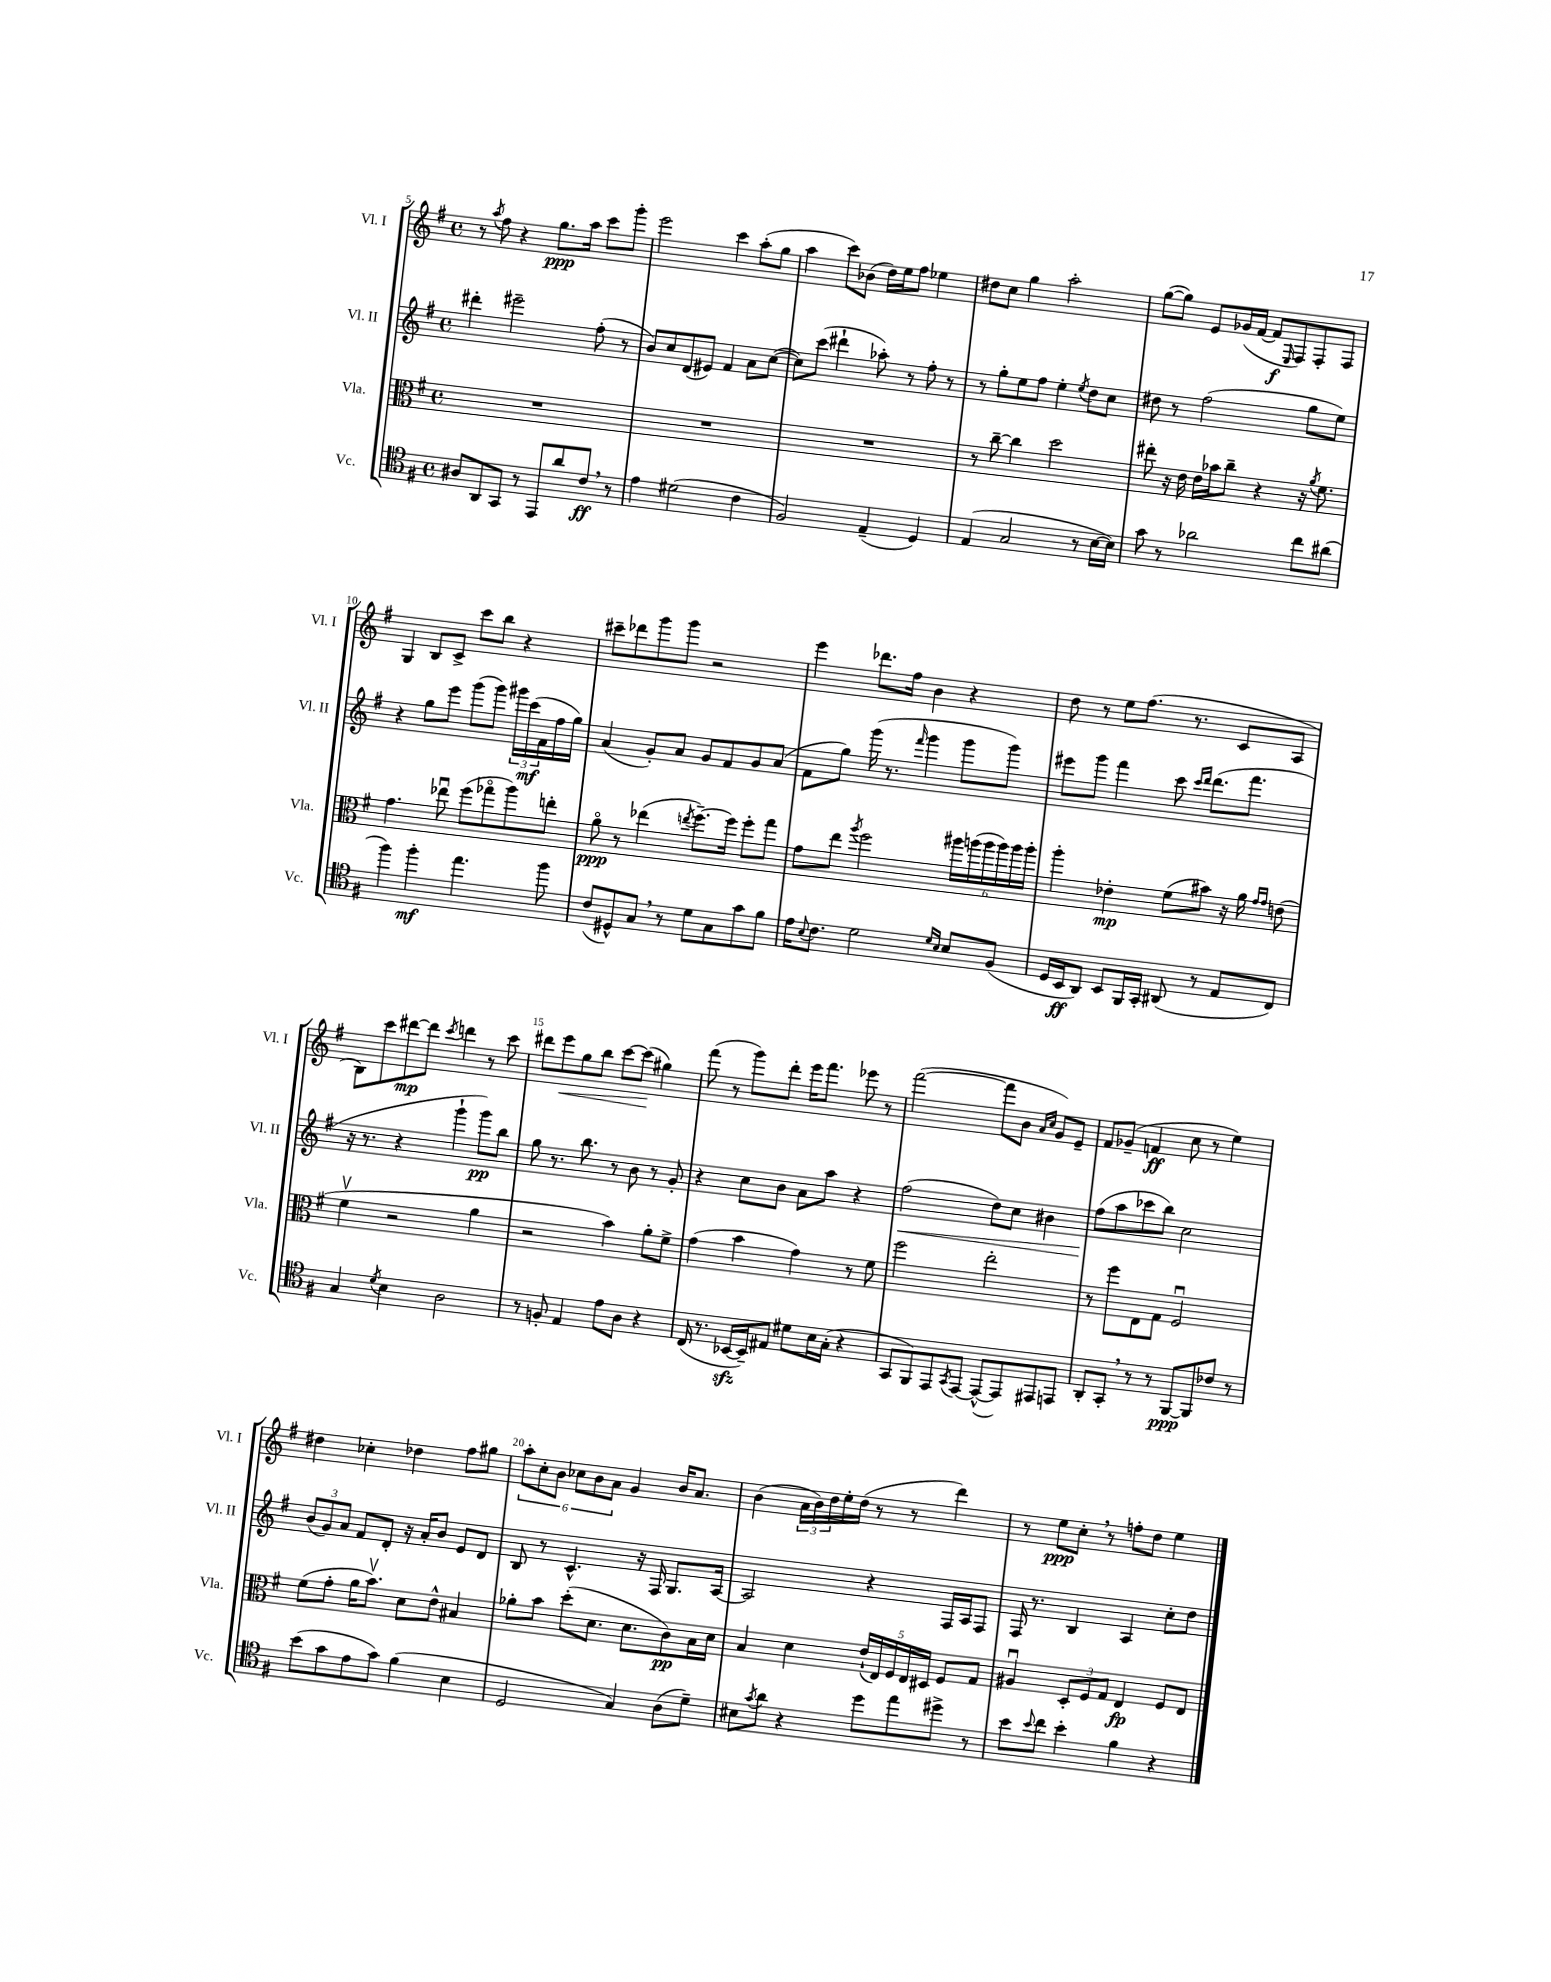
<<
\new StaffGroup <<
\new Staff = "s0" \with { instrumentName = "Vl. I" shortInstrumentName = "Vl. I" } {
    \clef treble \key g \major \defaultTimeSignature \time 4/4
    r8 \acciaccatura { a''8 } fis''8 r4 g''8.\ppp a''16 c'''8 g'''8-. |
    e'''2 c'''4 a''8-.( g''8 |
    a''4 c'''8) bes'8( d''16) e''16 fis''8 ees''4 |
    dis''8 c''8 g''4 a''2-. |
    g''8~( g''8) e'8 ges'16( fis'16~ fis'8\f \grace { e16 } fis8) fis8-. fis8 |
    g4 b8 c'8-> c'''8 b''8 r4 |
    cis'''8-- des'''8 g'''8 g'''8 r2 |
    e'''4 des'''8. fis''16 b'4 r4 |
    d''8 r8 e''8 fis''8.( r8. c'8 a8 |
    b8) c'''8 dis'''8~\mp dis'''8 \acciaccatura { c'''8 } d'''4 r8 c'''8 |
    dis'''8 e'''8\< g''8 b''8 c'''8~ c'''8\!( gis''4) |
    fis'''8( r8 g'''8) d'''8-. e'''16 fis'''8. ees'''8 r8 |
    fis'''2~( fis'''8 b'8 \grace { a'16 c''16 } g'8) e'8-- |
    fis'8 ges'8--( f'4\ff c''8 r8 e''4) |
    dis''4 ces''4-. des''4 fis''8 gis''8 |
    \tuplet 6/4 { a''8-. c''8-. b'8 ces''8 b'8 a'8 } g'4 b'16 a'8. |
    b'4( \tuplet 3/2 { a'16 b'16) d''16 } e''16-. d''16( r8 r8 d'''4) |
    r8 e''8\ppp c''8-. \breathe r8 f''8-. d''8 e''4 \bar "|." |
}
\new Staff = "s1" \with { instrumentName = "Vl. II" shortInstrumentName = "Vl. II" } {
    \clef treble \key g \major \defaultTimeSignature \time 4/4
    dis'''4-. eis'''2-- fis''8-.( r8 |
    b'8) c''8 d'8( eis'8) fis'4 a'8 c''8~( |
    c''8) c'''8( dis'''4-! aes''8-.) r8 fis''8-. r8 |
    r8 g''8-. e''8 fis''8 e''4-. \acciaccatura { e''8 } d''8 c''8 |
    dis''8 r8 fis''2( g''8 e''8) |
    r4 g''8 e'''8 g'''8( g'''8) \tuplet 3/2 { gis'''16 c'''16\mf( fis'16 } fis''16 g''16) |
    a'4( g'8-.) a'8 g'8 fis'8 g'8 a'8( |
    fis'8 g''8) g'''16( r8. \grace { fis'''16 } g'''4 g'''8 g'''8) |
    eis'''8 g'''8 fis'''4 c'''8 \grace { c'''16 d'''16 } d'''8.( fis'''8. |
    r16 r8. r4 g'''4-! g'''8\pp) b''8 |
    g''8 r8. b''8. r8 b'8 r8 g'8-. |
    r4 c''8 b'8 a'8 a''8 r4 |
    fis''2\<( d''8) c''8 bis'4 |
    fis''8\!( a''8 ces'''8 b''8) c''2 |
    \tuplet 3/2 { b'8( g'8) a'8 } fis'8 d'8-. r16 a'16-. b'8 e'8 d'8 |
    b8 r8 c'4.-^ r16 fis16 g8. a16~ |
    a2 r4 fis16 a16 fis8 |
    fis16 r8. b4 a4 c''8-. d''8 \bar "|." |
}
\new Staff = "s2" \with { instrumentName = "Vla." shortInstrumentName = "Vla." } {
    \clef alto \key g \major \defaultTimeSignature \time 4/4
    R1 |
    R1 |
    R1 |
    r8 c''8~-- c''4 d''2 |
    eis''8-. r16 e'16 e'16 bes'16 c''8-- r4 r16 \acciaccatura { a'8 } fis'8. |
    g'4. ees''8\downbow fis''8( ges''8\flageolet a''8) e''8-. |
    a'8\flageolet\ppp r8 ees''4( \acciaccatura { e''8 } fis''8.~--) fis''16 fis''8-. g''8 |
    g'8 e''8 \acciaccatura { a''8 } fis''2 \tuplet 6/4 { ais''16 a''16( a''16 a''16) a''16 a''16-. } |
    a''4-. ees'4-.\mp fis'8( bis'8) r16 a'16 \grace { g'16 g'16 } e'8( |
    fis'4\upbow r2 a'4 |
    r2 b'4) a'8-. fis'8-> |
    g'4( b'4 g'4) r8 fis'8 |
    fis''2 e''2-. |
    r8 fis''8 e8 g8 fis2\downbow |
    fis'8( g'8-. a'16 b'8.\upbow) d'8 e'8-^ bis4 |
    aes'8-. b'8 d''8-.( d'8. d'8. c'8\pp) b16 d'16 |
    b4 d'4 \tuplet 5/4 { e'16-!( e16) fis16 e16 dis16 } fis8 g8 |
    ais4\downbow \tuplet 3/2 { d8-. fis8 g8 } e4\fp fis8 e8 \bar "|." |
}
\new Staff = "s3" \with { instrumentName = "Vc." shortInstrumentName = "Vc." } {
    \clef tenor \key g \major \defaultTimeSignature \time 4/4
    ais8 a,8 g,8 r8 e,8 a'8 c'8\ff \breathe r8 |
    e'4 dis'2( c'4 |
    fis2) e4--( d4) |
    e4( g2 r8 b16~ b16) |
    g'8 r8 aes'2 c''8 ais'8( |
    fis''4) fis''4-.\mf e''4. fis''8 |
    c'8( dis8-^) g8 \breathe r8 d'8 g8 g'8 fis'8 |
    e'16 \appoggiatura { b8 } c'8. d'2 \grace { d'16 b16 } b8 fis8( |
    d16 b,16\ff a,8) b,8 fis,16 g,16-. ais,8( r8 e8 c8) |
    g4 \acciaccatura { d'8 } b4 a2 |
    r8 f8-. e4 e'8 a8 r4 |
    c16( r8. bes,16~\sfz bes,16--) eis8 dis'8 b16 g16-.( r4 |
    g,8 fis,8) e,8 \acciaccatura { g,8 } e,8~ e,8~-^( e,8) eis,8 e,8 |
    a,8-. g,8-. \breathe r8 r8 fis,8~\ppp fis,8 ces'8 r8 |
    b'8( g'8 e'8 g'8) fis'4( b4 |
    d2 g4) a8( d'8--) |
    bis8 \acciaccatura { g'8 } a'8 r4 d''8 e''8 dis''8-> r8 |
    b'8 \appoggiatura { b'8 } c''8 b'4-. fis'4 r4 \bar "|." |
}
>>
>>
\layout { \context { \Score currentBarNumber = #5 \override BarNumber.break-visibility = ##(#f #t #t) barNumberVisibility = #(every-nth-bar-number-visible 5) } }
